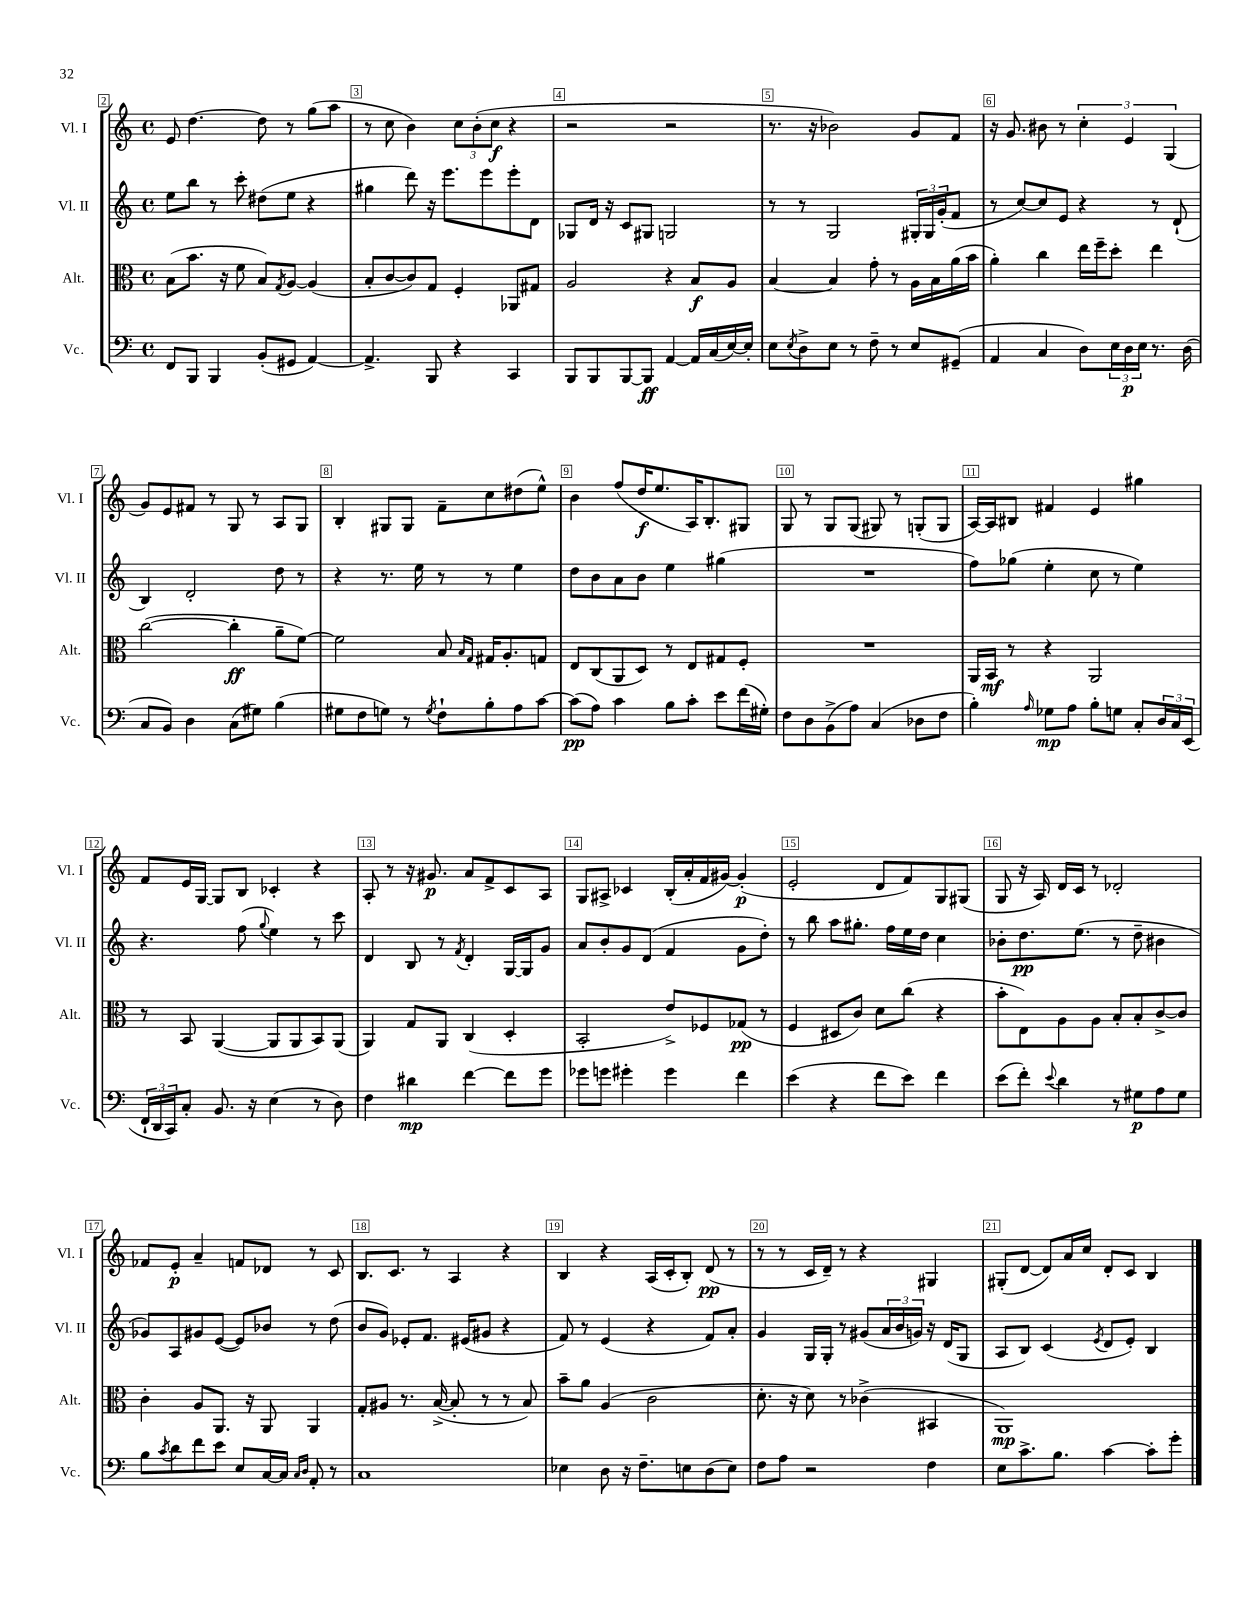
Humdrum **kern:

**kern	**kern	**kern	**kern
*staff4	*staff3	*staff2	*staff1
*clefF4	*clefC3	*clefG2	*clefG2
*k[]	*k[]	*k[]	*k[]
*M4/4	*M4/4	*M4/4	*M4/4
*met(c)	*met(c)	*met(c)	*met(c)
8FF/L	(8B\L	8ee\L	8e/
8BBB/J	8.b\J	8bb\J	[4.dd\
4BBB/	.	8r	.
.	16r	.	.
.	8f\	8ccc'\	.
(8BB'/L	8B/L)	(8dd#\L	8dd\]
.	8qG/	.	.
8GG#/J	[8A/J	8ee\J	8r
[4AA/)	(4A/]	4r	(8gg\L
.	.	.	8aa\J
=	=	=	=
4.AA^/]	8B'/L	4gg#\	8r
.	[8c/	.	8cc\
.	8c/])	8ddd\)	4b\)
8BBB/	8G/J	16r	.
.	.	8.eee\L	.
4r	4F'/	.	12cc\L
.	.	.	(12b'\
.	.	8eee\	.
.	.	.	12cc\J
4CC/	8AA-/L	8eee'\	4r
.	8G#/J	8d\J	.
=	=	=	=
8BBB/L	2A/	8G-/L	2r
8BBB/	.	16d/Jk	.
.	.	16r	.
[8BBB/	.	8c/L	.
8BBB/]J	.	8G#/J	.
[4AA/	4r	2G/	2r
16AA/]LL	8B/L	.	.
(16C/	.	.	.
[16E/)	8A/J	.	.
16E'/]JJ	.	.	.
=	=	=	=
8E\L	[4B/	8r	8.r
8qE/	.	.	.
8D^\	.	8r	.
.	.	.	16r
8E\J	4B/]	2G/	2b-\)
8r	.	.	.
8F~\	8g'\	.	.
8r	8r	.	.
8E/L	16A\LL	24G#'/LL	8g/L
.	.	24G#/	.
.	16B\	.	.
.	.	(24g'/J	.
(8GG#~/J	(16a\	8f/J	8f/J
.	16b\JJ	.	.
=	=	=	=
4AA/	4a'\)	8r	16r
.	.	.	8.g/
.	.	[8cc/L)	.
4C/	4cc\	8cc/]	8b#\
.	.	8e/J	8r
8D\L)	16ee\LL	4r	6cc'\
.	16ff~\J	.	.
24E\L	8dd'\J	.	.
24D\	.	.	6e/
24E\JJ	.	.	.
8.r	4ee\	8r	.
.	.	.	(6G/
.	.	(8d`/	.
(16D\	.	.	.
=	=	=	=
8C/L	([2cc\	4B/)	8g/L)
8BB/J)	.	.	8e/
4D\	.	2d'/	8f#/J
.	.	.	8r
(8C\L	4cc'\]	.	8G/
8G#\J)	.	.	8r
(4B\	8a~\L	8dd\	8A/L
.	[8f\J)	8r	8G/J
=	=	=	=
8G#\L	2f\]	4r	4B'/
8F\	.	.	.
8G\J)	.	8.r	8G#/L
8r	.	.	8G#/J
.	.	16ee\	.
8qG/	.	.	.
8F`\L	8B/	8r	8f~\L
.	16qqB/LL	.	.
.	16qqG/JJ	.	.
8B'\	16G#/LK	8r	8cc\
.	8.A'/	.	.
8A\	.	4ee\	(8dd#\
[8c\J	8G/J	.	8ee^^\J)
=	=	=	=
(8c\]L	8E/L	8dd\L	4b\
8A\J)	(8C/	8b\	.
4c\	8AA/	8a\	(8ff/L
.	8D/J)	8b\J	16dd/K
.	.	.	8.ee/
8B\L	8r	4ee\	.
8c'\J	8E/L	.	16A/K)
.	.	.	8.B'/
8e\L	8G#/	(4gg#\	.
(16f\L	8F'/J	.	8G#/J
16G#'\JJ)	.	.	.
=	=	=	=
8F\L	1r	1r	8G/
8D\	.	.	8r
(8BB^\	.	.	8G/L
8A\J)	.	.	(8G/J
(4C/	.	.	8G#/)
.	.	.	8r
8D-\L	.	.	(8G'/L
8F\J	.	.	8G/J
=	=	=	=
4B'\)	16AA/LL	8ff\L)	[16A/LL)
.	16BB/JJ	.	16A/]J
.	8r	(8gg-\J	8B#/J
16qqA/	.	.	.
8G-\L	4r	4ee'\	4f#/
8A\J	.	.	.
8B'\L	2AA/	8cc\	4e/
8G\J	.	8r	.
8C'/L	.	4ee\)	4gg#\
24D/L	.	.	.
24C/	.	.	.
(24EE/JJ	.	.	.
=	=	=	=
24FF`/LL	8r	4.r	8f/L
24DD/	.	.	.
24CC/J)	.	.	.
8C'/J	8BB/	.	16e/L
.	.	.	[16G/JJ
8.BB/	([4AA/	.	8G/]L
.	.	(8ff\	8B/J
16r	.	.	.
.	.	8qqgg/	.
(4E\	8AA/]L	4ee\)	4c-'/
.	8AA/	.	.
8r	8BB/)	8r	4r
8D\)	(8AA/J	8ccc\	.
=	=	=	=
4F\	4AA/)	4d/	8A'/
.	.	.	8r
4d#\	8G/L	8B/	16r
.	.	.	8.g#/
.	8AA/J	8r	.
.	.	8qf/	.
[4f\	(4C/	4d'/	8a/L
.	.	.	8f^/
8f\]L	4D'/	[16G/LL	8c/
.	.	16G/]J	.
8g\J	.	8g/J	8A/J
=	=	=	=
8g-\L	2BB'/	8a/L	8G/L
8g\J	.	8b'/	8A#^/J
4g#'\	.	8g/	4c-/
.	.	(8d/J	.
4g#\	8e^/L)	4f/	(16B'/LL
.	.	.	16a'/
.	8F-/	.	16f/
.	.	.	[16g#/JJ)
4f\	(8G-/J	8g\L	(4g#'/]
.	8r	8dd'\J)	.
=	=	=	=
(4e\	4F/	8r	2e'/
.	.	8bb\	.
4r	8D#/L	8aa\L	.
.	8c/J)	8.gg#'\J	.
8f\L	8d\L	.	8d/L
.	.	16ff\LL	.
8e\J)	(8cc\J	16ee\	8f/)
.	.	16dd\JJ	.
4f\	4r	4cc\	8G/
.	.	.	(8G#/J
=	=	=	=
(8e\L	8b'\L	8b-'\L	8G/
8f'\J)	8E\)	8.dd\	16r
.	.	.	16A/)
8qqe/	.	.	.
4d\	8A\	.	16d/LL
.	.	(8.ee\J	16c/JJ
.	8A\J	.	8r
8r	8B'/L	8r	2d-'/
8G#\L	8B'/	8dd~\	.
8A\	[8c^/	4b#\	.
8G#\J	8c/]J	.	.
=	=	=	=
8B\L	4c'\	8g-/L)	8f-/L
8qc/	.	.	.
8d\	.	8A/	8e'/J
8f\	8A/L	8g#/	4a~/
8e\J	8.AA/J	([8e/J	.
8E/L	.	8e/]L)	8f/L
.	16r	.	.
[16C/L	8AA/	8b-/J	8d-/J
16C/]JJ	.	.	.
16qqC/LL	.	.	.
16qqD/JJ	.	.	.
8AA'/	4AA/	8r	8r
8r	.	(8dd\	8c/
=	=	=	=
1C	8G'/L	8b/L	8.B/L
.	8A#/J	8g/J)	.
.	.	.	8.c/J
.	8.r	8e-'/L	.
.	.	8.f/J	8r
.	([16B^/	.	.
.	8B'/]	.	4A/
.	.	(16e#/LK	.
.	8r	8g#/J	.
.	8r	4r	4r
.	8B/)	.	.
=	=	=	=
4E-\	8b~\L	8f/)	4B/
.	8a\J	8r	.
8D\	(4A/	(4e/	4r
16r	.	.	.
8.F~\L	.	.	.
.	2c\	4r	(16A/LL
.	.	.	16c'/J
8E\	.	.	8B'/J)
(8D\	.	8f/L)	(8d/
8E\J)	.	8a'/J	8r
=	=	=	=
8F\L	8.d'\	4g/	8r
8A\J	.	.	8r
.	16r	.	.
2r	8d\)	16G/LL	16c/LL
.	.	16G'/JJ	16d~/JJ)
.	8r	8r	8r
.	(4c-^\	(8g#/L	4r
.	.	24a/L	.
.	.	24b/	.
.	.	24g/JJ)	.
4F\	4BB#/	16r	4G#/
.	.	(16d/LK	.
.	.	8G/J	.
=	=	=	=
8E\L	1AA)	8A/L	(8G#'/L
8.c^\	.	8B/J)	[8d/J
.	.	(4c/	8d/]L)
8.B\J	.	.	.
.	.	.	16a/L
.	.	.	16cc/JJ
.	.	8qe/	.
[4c\	.	8d/L	8d'/L
.	.	8e'/J)	8c/J
8c'\]L	.	4B/	4B/
8g'\J	.	.	.
==	==	==	==
*-	*-	*-	*-
